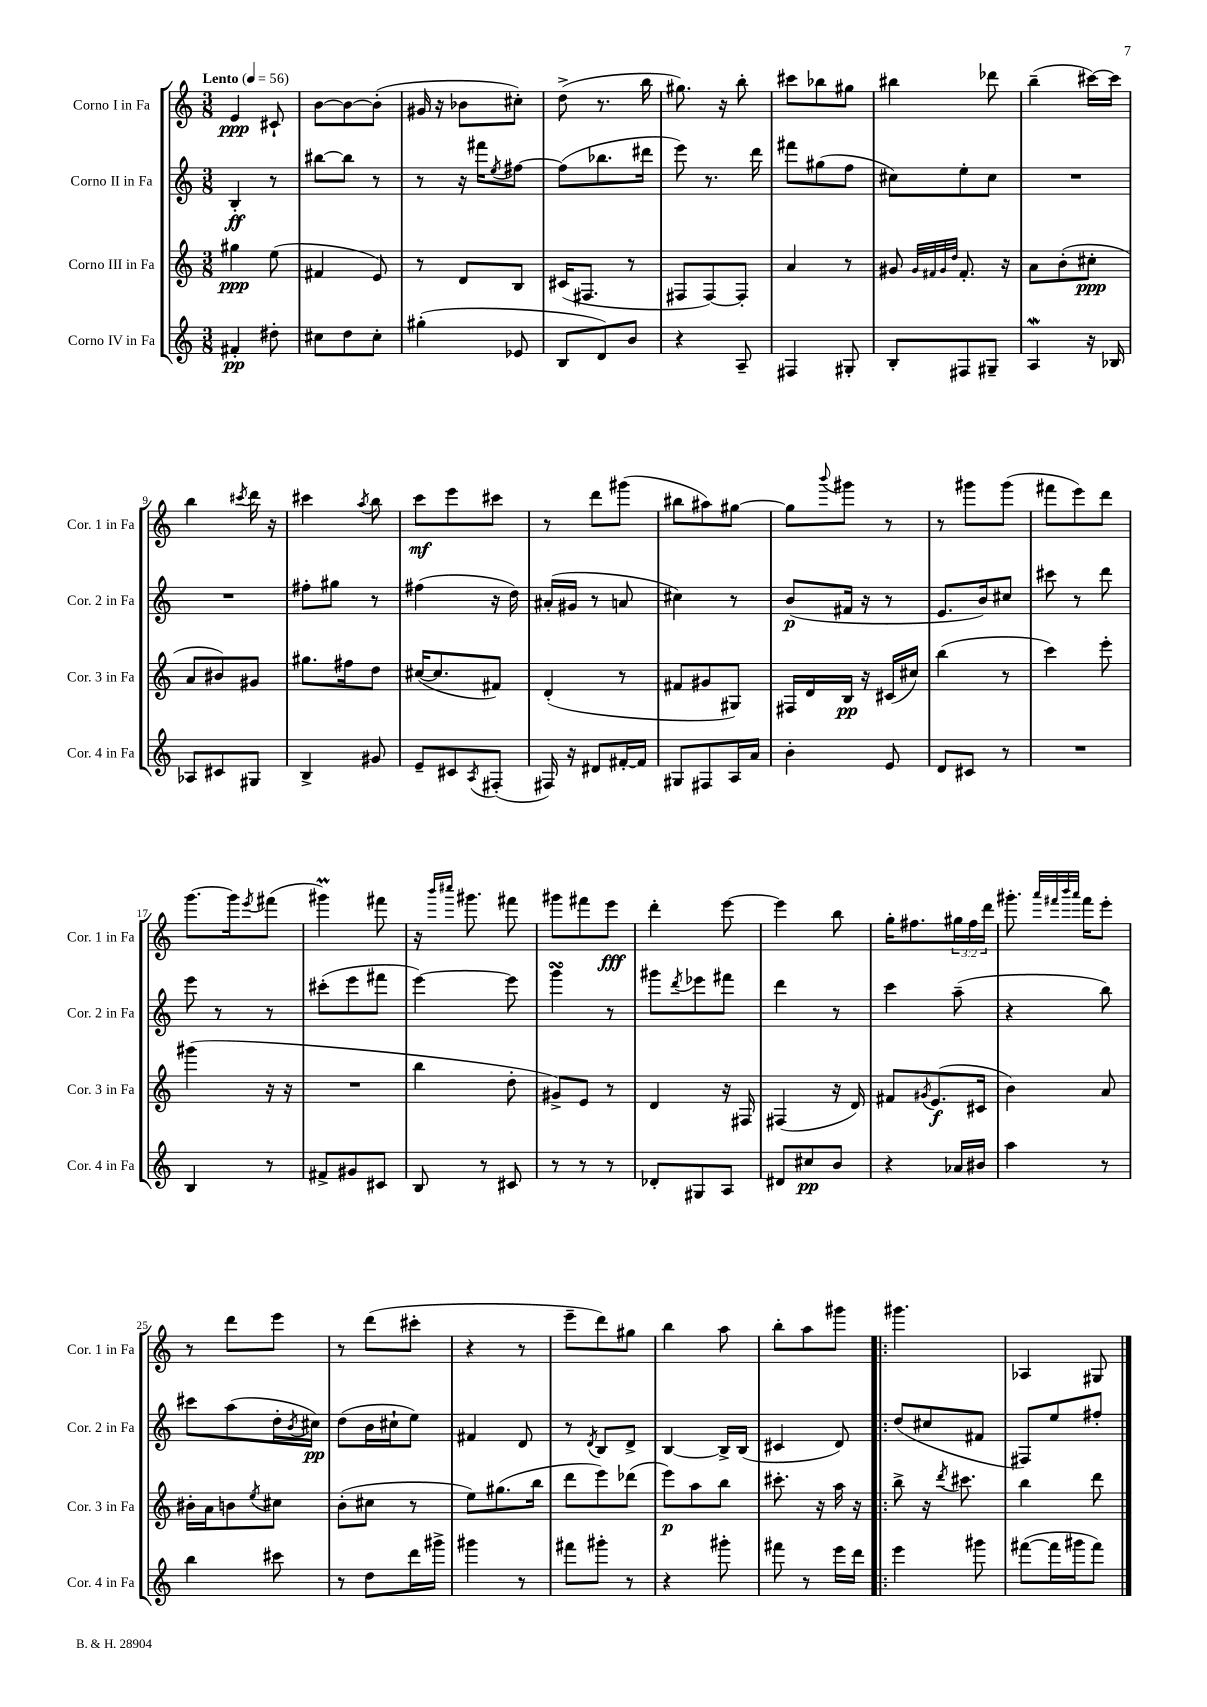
<<
\new StaffGroup <<
\new Staff = "s0" \with { instrumentName = "Corno I in Fa" shortInstrumentName = "Cor. 1 in Fa" } {
    \clef treble \key c \major \numericTimeSignature \time 3/8 \override Staff.TupletNumber.text = #tuplet-number::calc-fraction-text \tempo "Lento" 4 = 56
    e'4\ppp cis'8-! |
    b'8~ b'8~ b'8-.( |
    gis'16 r16 bes'8 cis''8-.) |
    d''8->( r8. b''16 |
    gis''8.) r16 b''8-. |
    cis'''8 bes''8 gis''8 |
    bis''4 des'''8 |
    b''4--( cis'''16~) cis'''16 |
    b''4 \acciaccatura { cis'''8 } d'''16 r16 |
    cis'''4 \acciaccatura { a''8 } b''8 |
    c'''8\mf e'''8 cis'''8 |
    r8 d'''8 gis'''8( |
    bis''8 ais''8) gis''8~ |
    gis''8 \appoggiatura { b'''8 } gis'''8 r8 |
    r8 gis'''8 gis'''8( |
    fis'''8 e'''8) d'''8 |
    g'''8.~ g'''16 \acciaccatura { e'''8 } fis'''8( |
    gis'''4\prall) fis'''8 |
    r16 \grace { b'''16 cis''''16 } gis'''8. fis'''8 |
    gis'''8 fis'''8 e'''8\fff |
    d'''4-. e'''8~ |
    e'''4 b''8 |
    g''16-. fis''8. \tuplet 3/2 { gis''16 fis''16 d'''16 } |
    gis'''8.-. \grace { a'''32 fis'''32 b'''32 a'''32 } fis'''16 e'''8-. |
    r8 d'''8 e'''8 |
    r8 d'''8( cis'''8-. |
    r4 r8 |
    e'''8-- d'''8) gis''8 |
    b''4 a''8 |
    b''8-. a''8 gis'''8 |
    \bar ".|:" gis'''4. |
    aes4 gis8 \bar "|." |
}
\new Staff = "s1" \with { instrumentName = "Corno II in Fa" shortInstrumentName = "Cor. 2 in Fa" } {
    \clef treble \key c \major \numericTimeSignature \time 3/8
    b4-.\ff r8 |
    bis''8~ bis''8 r8 |
    r8 r16 fis'''16 \acciaccatura { e''8 } fis''8~ |
    fis''8( bes''8. dis'''16 |
    e'''8) r8. d'''16 |
    fis'''8 gis''8( f''8 |
    cis''8) e''8-. cis''8 |
    R4. |
    R4. |
    fis''8-. gis''8 r8 |
    fis''4( r16 d''16) |
    ais'16-.( gis'16 r8 a'8 |
    cis''4) r8 |
    b'8\p( fis'16 r16 r8 |
    e'8. b'16) cis''8 |
    cis'''8 r8 d'''8 |
    e'''8 r8 r8 |
    cis'''8-.( e'''8 fis'''8 |
    e'''4~) e'''8 |
    g'''4\turn r8 |
    gis'''8 \acciaccatura { d'''8 } ees'''8 fis'''8 |
    d'''4 r8 |
    c'''4 a''8--( |
    r4 b''8) |
    cis'''8 a''8( d''16-. \acciaccatura { b'8 } cis''16\pp) |
    d''8( b'16 cis''16-! e''8) |
    fis'4 d'8 |
    r8 \acciaccatura { d'8 } b8 d'8-> |
    b4~ b16-> b16( |
    cis'4 d'8) |
    \bar ".|:" d''8( cis''8 fis'8 |
    fis8) e''8 fis''8-. \bar "|." |
}
\new Staff = "s2" \with { instrumentName = "Corno III in Fa" shortInstrumentName = "Cor. 3 in Fa" } {
    \clef treble \key c \major \numericTimeSignature \time 3/8
    gis''4\ppp e''8( |
    fis'4 e'8) |
    r8 d'8 b8 |
    cis'16( fis8. r8 |
    fis8 fis8~) fis8-. |
    a'4 r8 |
    gis'8 \grace { gis'32 fis'32 gis'32 d''32 } fis'8.-. r16 |
    a'8 b'8-.( cis''8-.\ppp |
    a'8 bis'8) gis'8 |
    gis''8. fis''16 d''8 |
    cis''16~( cis''8. fis'8) |
    d'4-.( r8 |
    fis'8 gis'8 gis8) |
    fis16 d'16 b16\pp r16 cis'16( cis''16) |
    b''4( r8 |
    c'''4) e'''8-. |
    gis'''4( r16 r16 |
    R4. |
    b''4 d''8-. |
    gis'8->) e'8 r8 |
    d'4 r16 fis16 |
    fis4( r16 d'16) |
    fis'8 \acciaccatura { gis'8 } e'8.\f( cis'16 |
    b'4) a'8 |
    bis'16-. a'16 b'8 \acciaccatura { e''8 } cis''8 |
    b'8-.( cis''8 r8 |
    e''8) gis''8.( b''16 |
    d'''8 e'''8) des'''8( |
    e'''8\p) a''8 b''8 |
    cis'''8.-. r16 a''16 r16 |
    \bar ".|:" b''8-> r16 \acciaccatura { d'''8 } cis'''8. |
    b''4 d'''8 \bar "|." |
}
\new Staff = "s3" \with { instrumentName = "Corno IV in Fa" shortInstrumentName = "Cor. 4 in Fa" } {
    \clef treble \key c \major \numericTimeSignature \time 3/8
    fis'4-.\pp dis''8-. |
    cis''8 d''8 cis''8-. |
    gis''4-.( ees'8 |
    b8 d'8) b'8 |
    r4 a8-- |
    fis4 gis8-. |
    b8-. fis8 gis8-- |
    a4\mordent r16 bes16 |
    aes8 cis'8 gis8 |
    b4-> gis'8 |
    e'8-- cis'8 \acciaccatura { a8 } fis8-.( |
    fis16) r16 dis'8 fis'16~-. fis'16 |
    gis8 fis8 a16 a'16 |
    b'4-. e'8 |
    d'8 cis'8 r8 |
    R4. |
    b4 r8 |
    fis'8-> gis'8 cis'8 |
    b8 r8 cis'8 |
    r8 r8 r8 |
    des'8-. gis8 a8 |
    dis'8 cis''8\pp b'8 |
    r4 aes'16 bis'16 |
    a''4 r8 |
    b''4 cis'''8 |
    r8 d''8 d'''16 gis'''16-> |
    gis'''4 r8 |
    fis'''8 gis'''8-. r8 |
    r4 gis'''8-. |
    fis'''8 r8 e'''16 d'''16 |
    \bar ".|:" e'''4 gis'''8 |
    fis'''8~( fis'''16 gis'''16 fis'''8) \bar "|." |
}
>>
>>
